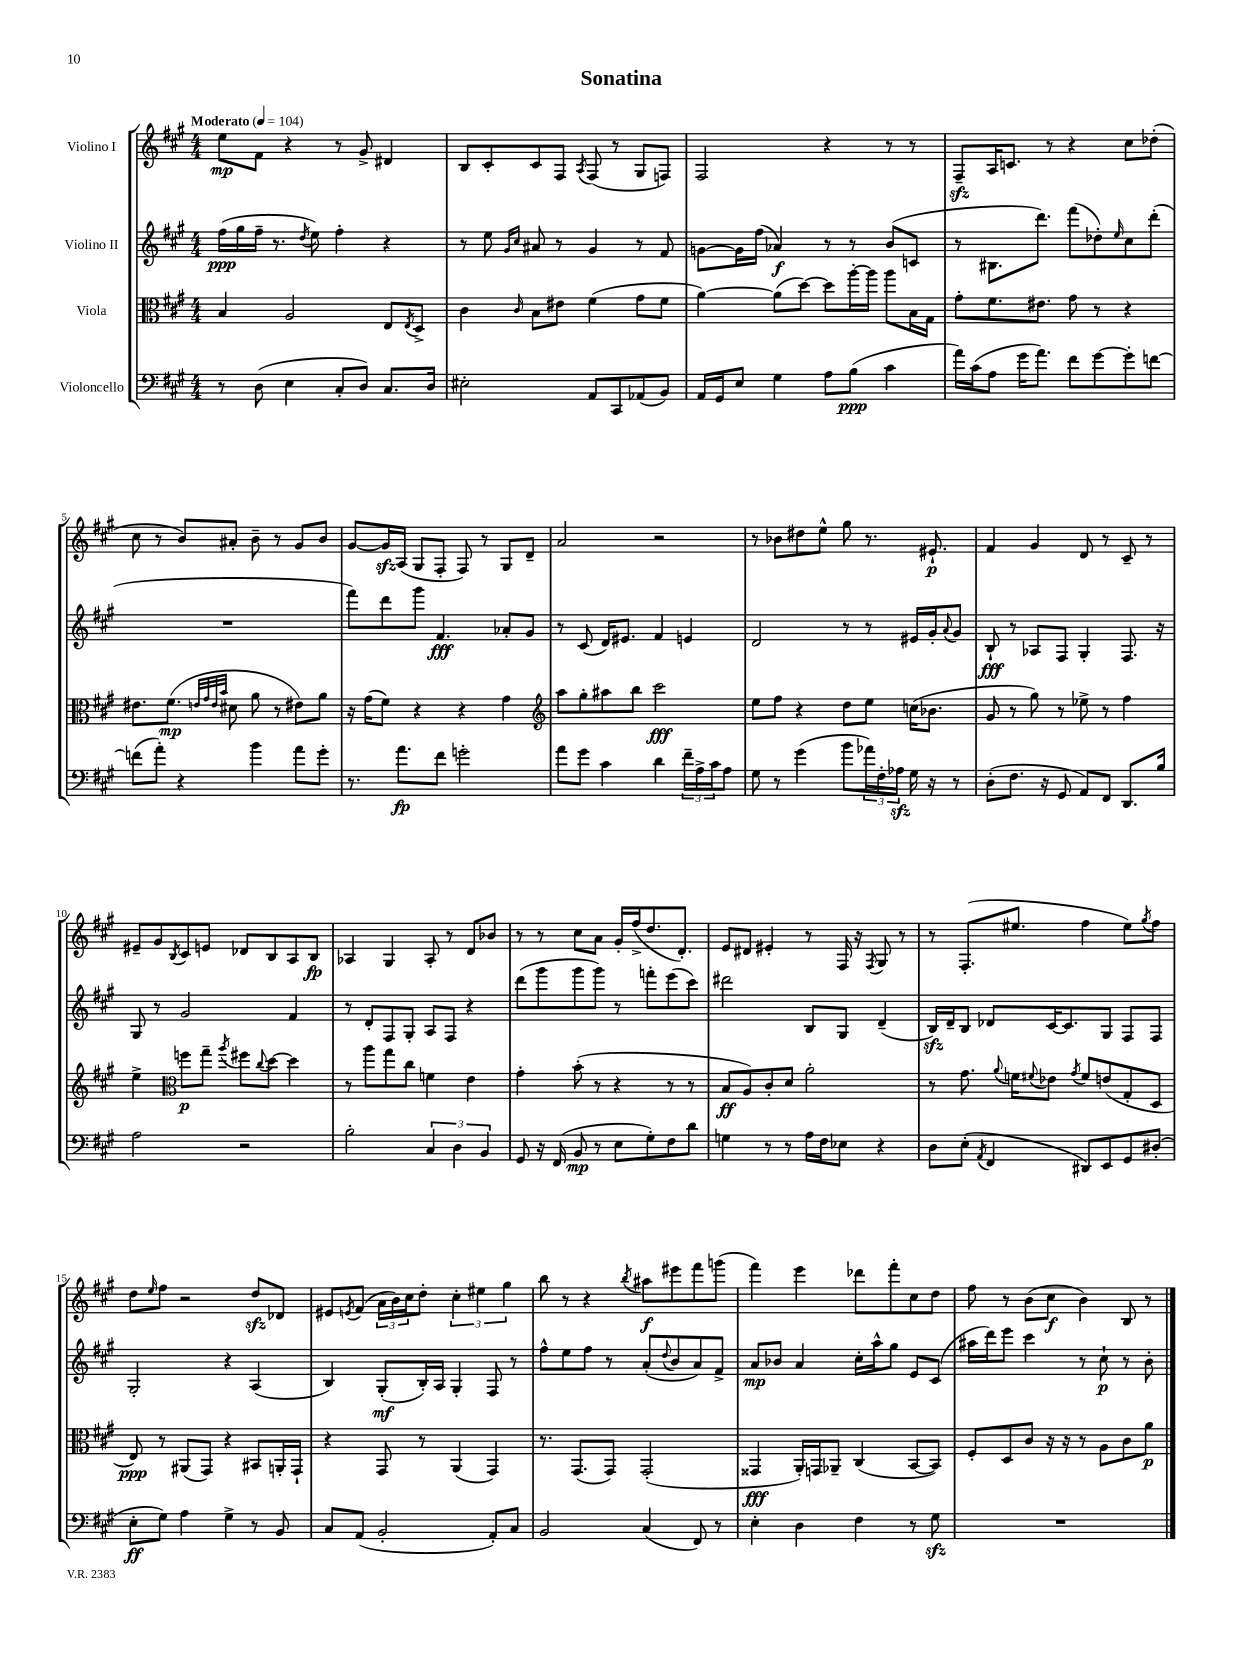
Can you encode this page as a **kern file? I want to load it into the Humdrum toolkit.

**kern	**kern	**kern	**kern
*staff4	*staff3	*staff2	*staff1
*clefF4	*clefC3	*clefG2	*clefG2
*k[f#c#g#]	*k[f#c#g#]	*k[f#c#g#]	*k[f#c#g#]
*M4/4	*M4/4	*M4/4	*M4/4
*MM104	*MM104	*MM104	*MM104
8r	4B	(16ff#	8ee
.	.	16gg#	.
(8D	.	16ff#~	8f#
.	.	8.r	.
4E	2A	.	4r
.	.	8qdd	.
.	.	8ee)	.
8C#'	.	4ff#'	8r
8D)	.	.	8g#^
8.C#	8E	4r	4d#
.	8qE	.	.
.	8D^	.	.
16D	.	.	.
=	=	=	=
2E#'	4c#	8r	8B
.	.	8ee	8c#'
.	.	16qqg#	.
.	16qqc#	16qqcc#	.
.	8B	8a#	8c#
.	8e#	8r	8F#
.	.	.	8qA
8AA	(4f#	4g#	(8F#
8CC#	.	.	8r
(8AA-	8g#	8r	8G#
8BB)	8f#	8f#	8F)
=	=	=	=
16AA	[4a)	[8g	2F#
16GG#	.	.	.
8E	.	16g]	.
.	.	(16ff#	.
4G#	(8a]	4a-)	.
.	[8dd)	.	.
8A	8dd]	8r	4r
(8B	[16aa'	8r	.
.	16aa]	.	.
4c#	8aa	(8b	8r
.	16B	8c	8r
.	16G#	.	.
=	=	=	=
16a)	8g#'	8r	8F#~
(16c#	.	.	.
8A	8.f#	8.B#	16A
.	.	.	8.c
16g#	.	.	.
8.a)	8.e#	8.ddd)	.
.	.	.	8r
8f#	8g#	(8fff#	4r
[8g#	8r	8dd-')	.
.	.	16qqee	.
8g#']	4r	8cc#	8cc#
[8f	.	(8ddd'	(8dd-'
=	=	=	=
(8f]	8.e#	1r	8cc#
8a')	.	.	8r
.	(8.f#	.	.
4r	.	.	8b)
.	32qqe	.	.
.	32qqg#	.	.
.	32qqe	.	.
.	32qqb	.	.
.	8d#	.	8a#'
4b	8a	.	8b~
.	8r	.	8r
8a	8e#)	.	8g#
8g#'	8a	.	8b
=	=	=	=
8.r	16r	8fff#)	[8g#
.	(16g#	.	.
.	8f#)	8ddd	16g#]
8.a	.	.	(16A
.	4r	8ggg#	8G#
8f#	.	4.f#	8F#'
2g'	4r	.	8F#)
.	.	.	8r
.	4g#	8a-'	8G#
.	.	8g#	8d~
=	=	=	=
*	*clefG2	*	*
8a	8aa	8r	2a
8g#	8gg#'	(8c#	.
4c#	8aa#	16d)	.
.	.	8.e#	.
.	8bb	.	.
4d	2ccc#	4f#	2r
24f#~	.	4e	.
24A^	.	.	.
24c#	.	.	.
8A	.	.	.
=	=	=	=
8G#	8ee	2d	8r
8r	8ff#	.	8b-
(4g#	4r	.	8dd#
.	.	.	8ee^^
8b	8dd	8r	8gg#
24a-)	8ee	8r	8.r
24F#'	.	.	.
24A-	.	.	.
16G#	(16cc	16e#	.
16r	8.b-	16g#'	8.e#`
.	.	8qqa	.
8r	.	8g#	.
=	=	=	=
(8D'	8g#	8B`	4f#
8.F#	8r	8r	.
.	8gg#)	8A-	4g#
16r	.	.	.
8GG#	8r	8F#	.
8AA)	8ee-^	4G#'	8d
8FF#	8r	.	8r
8.DD	4ff#	8.F#	8c#~
.	.	.	8r
16B	.	16r	.
=	=	=	=
2A	4ee^	8G#	8e#~
.	.	8r	8g#
*	*clefC3	*	*
.	.	.	8qB
.	8ff	2g#	8c#
.	8gg#~	.	8e
.	8qaa	.	.
2r	8ff#	.	8d-
.	8qqcc#	.	.
.	[8dd	.	8B
.	4dd]	4f#	8A
.	.	.	8B
=	=	=	=
2B'	8r	8r	4A-
.	8aa	8d'	.
.	8gg#	8F#	4G#
.	8cc#	8G#'	.
6C#	4f	8A	8A-'
.	.	8F#	8r
6D	.	.	.
.	4e	4r	8d
6BB	.	.	.
.	.	.	8b-
=	=	=	=
8GG#	4g#'	(8ddd	8r
16r	.	8ggg#	8r
(16FF#	.	.	.
8BB	(8b'	8ggg#	8cc#
8r	8r	8ggg#)	8a
8E	4r	8r	16g#'
.	.	.	(16ff#^
8G#')	.	8fff'	8.dd
8F#	8r	(8eee	.
.	.	.	8.d')
8d	8r	8ccc#)	.
=	=	=	=
4G	8B	2ddd#	8e
.	8A)	.	8d#
8r	8c#'	.	4e#'
8r	8d	.	.
16A	2a'	8B	8r
16F#	.	.	.
8E-	.	8G#	16F#
.	.	.	16r
.	.	.	8qF#
4r	.	(4d~	8G#
.	.	.	8r
=	=	=	=
8D	8r	16B)	8r
.	.	16d~	.
(8E'	8.g#	8B	(8.F#'
8qAA	.	.	.
4FF#	.	8d-	.
.	8qqa	.	.
.	16f	.	8.ee#
.	8qqf#	.	.
.	8e-	[16c#	.
.	.	8.c#]	.
.	8qg#	.	.
8DD#)	8f#	.	4ff#
8EE	(8e	8G#	.
8GG#	8G#'	8F#	8ee#)
.	.	.	8qgg#
(8D#'	8D	8F#	8ff#
=	=	=	=
8E'	8E)	2G#'	8dd
.	.	.	16qqee
8G#)	8r	.	8ff#
4A	(8AA#	.	2r
.	8GG#)	.	.
4G#^	4r	4r	.
8r	8BB#	(4A	8dd
8BB	16AA'	.	8d-
.	16GG#`	.	.
=	=	=	=
8C#	4r	4B)	8e#
.	.	.	8qe
(8AA	.	.	(8f#
2BB'	8GG#	(8G#'	24a
.	.	.	24b)
.	.	.	24cc#
.	8r	16B')	8dd'
.	.	16A	.
.	(4AA	4G#'	6cc#'
.	.	.	6ee#
8AA')	4GG#)	8F#	.
.	.	.	6gg#
8C#	.	8r	.
=	=	=	=
2BB	8.r	8ff#^^	8bb
.	.	8ee	8r
.	(8.GG#	.	.
.	.	8ff#	4r
.	8GG#)	8r	.
.	.	.	8qbb
(4C#	(2GG#'	(8a'	8aa#
.	.	8qqdd	.
.	.	8b	8eee#
8FF#)	.	8a)	8fff#
8r	.	8f#^	(8ggg
=	=	=	=
4E'	4GG##	8a	4fff#)
.	.	8b-	.
4D	16AA')	4a	4eee
.	16GG	.	.
.	8AA-~	.	.
4F#	(4C#	16cc#'	8ddd-
.	.	16aa^^	.
.	.	8gg#	8fff#'
8r	[8BB	8e	8cc#
8G#	8BB])	(8c#	8dd
=	=	=	=
1r	8F#'	16aa#	8ff#
.	.	16ddd)	.
.	8D	8eee	8r
.	8c#	4ccc#	(8b
.	16r	.	8cc#
.	16r	.	.
.	8r	8r	4b)
.	8A	8cc#`	.
.	8c#	8r	8B
.	8a	8b'	8r
==	==	==	==
*-	*-	*-	*-
